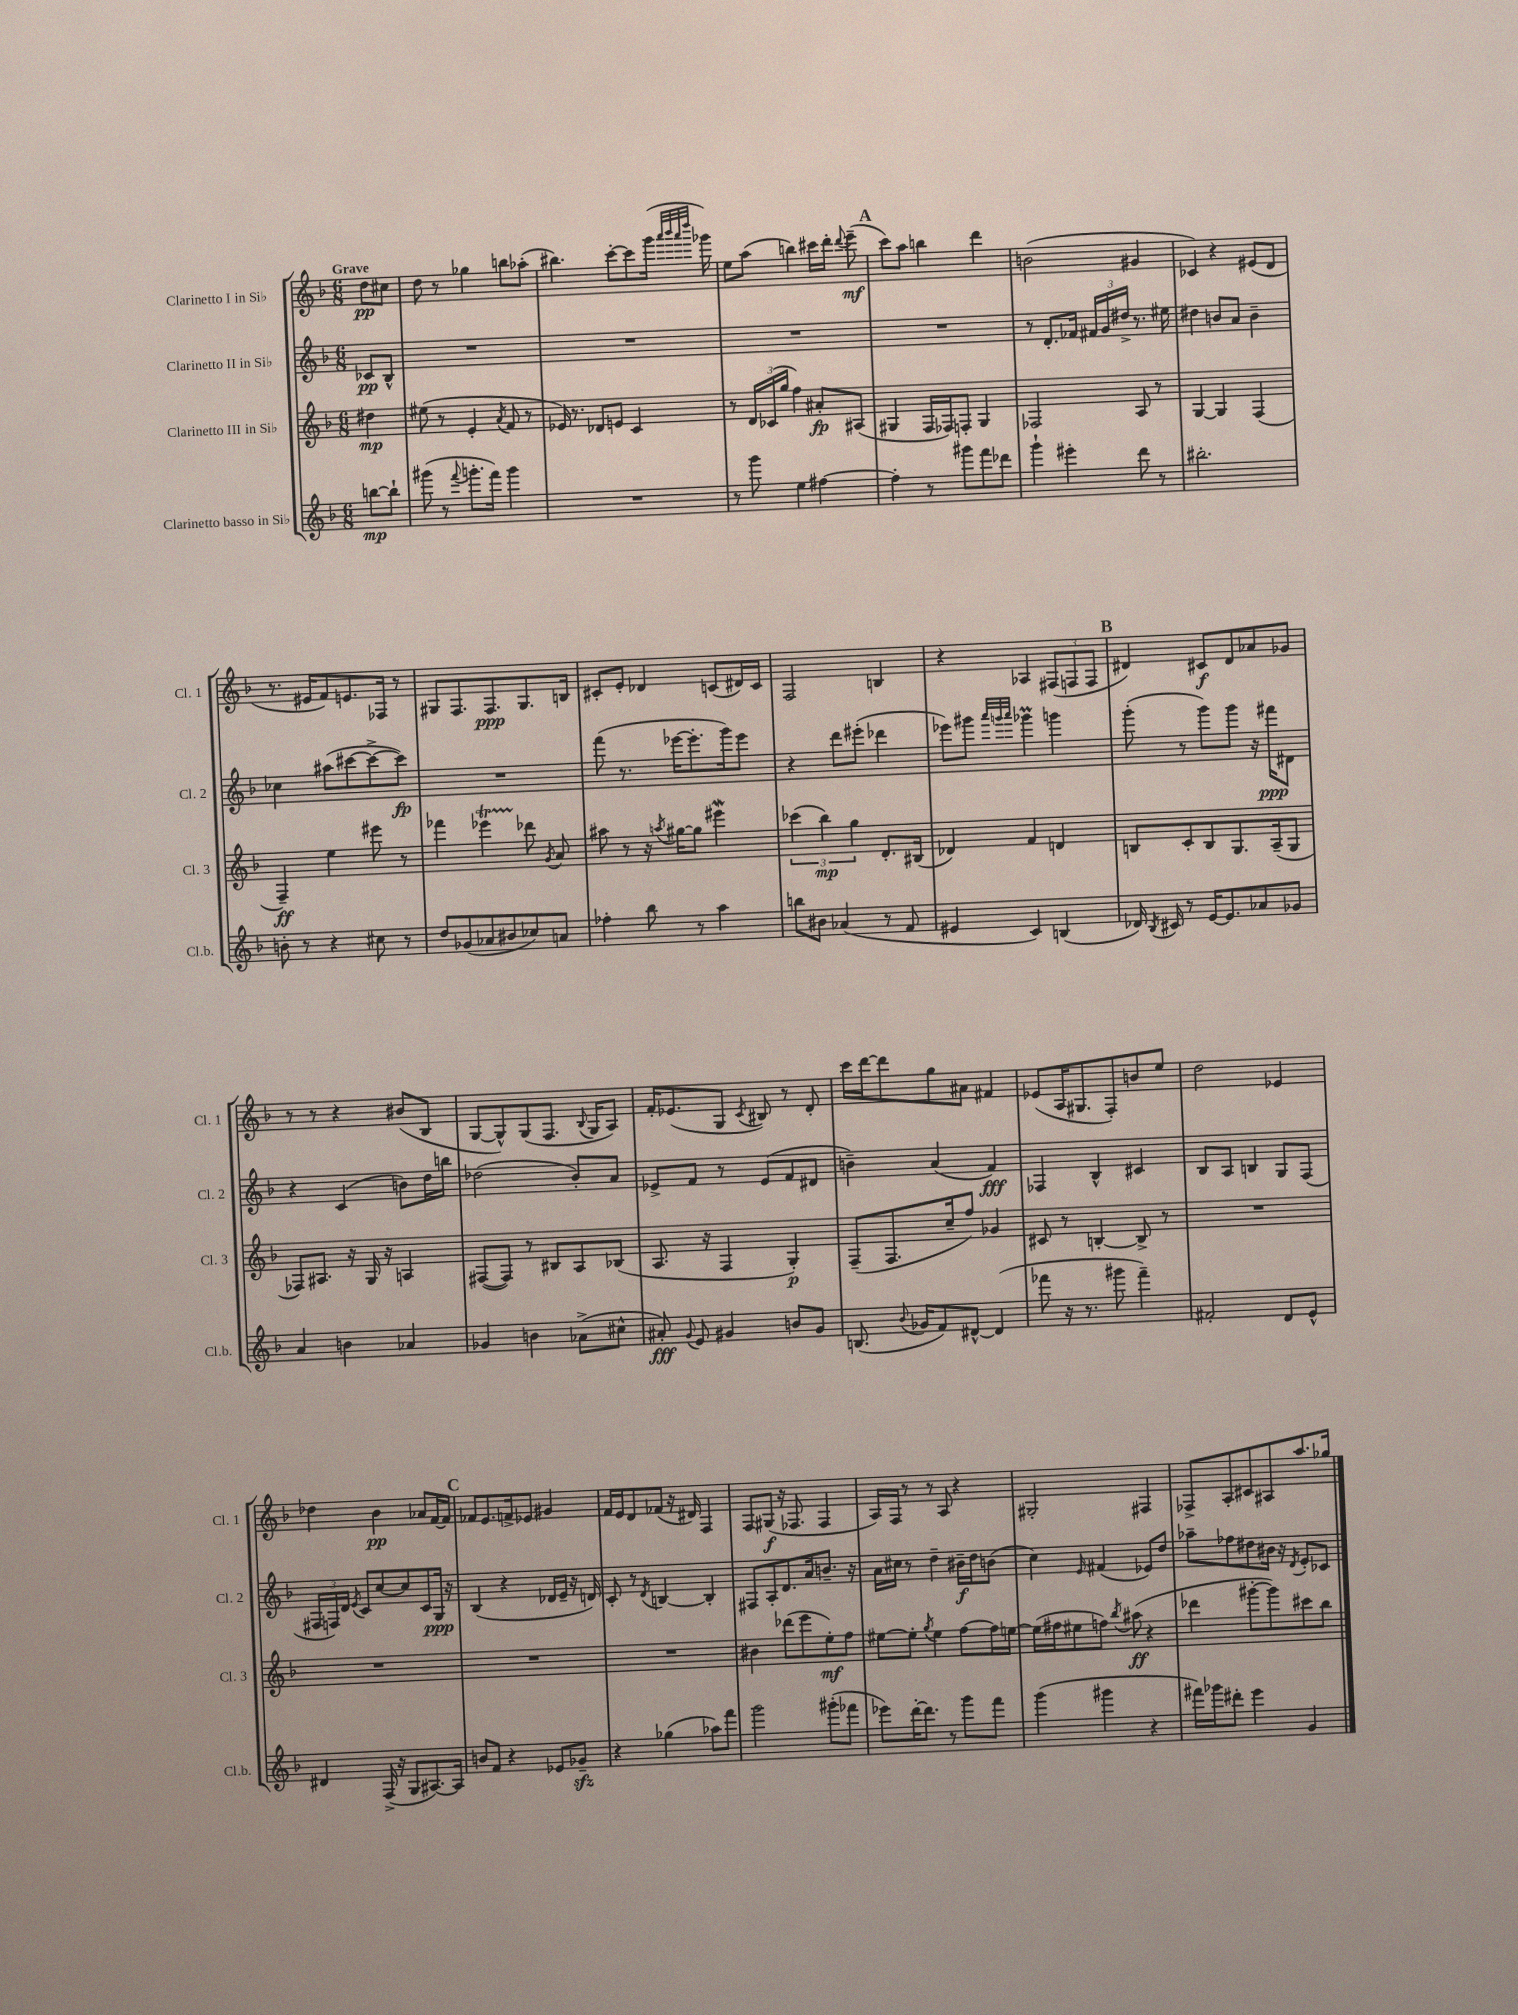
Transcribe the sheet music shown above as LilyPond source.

<<
\new StaffGroup <<
\new Staff = "s0" \with { instrumentName = "Clarinetto I in Sib" shortInstrumentName = "Cl. 1" } {
    \clef treble \key f \major \numericTimeSignature \time 6/8 \partial 4 \tempo "Grave"
    \autoBeamOff d''8[\pp cis''8] |
    d''8 r8 ges''4 b''8[ aes''8]-.( |
    bis''4.) c'''8[~-. c'''8 g'''16]( \grace { a'''32[ bes'''32 a'''32 d''''32] } ges'''16) |
    e''8[ a''8]( b''4) cis'''16[ d'''16]-. \appoggiatura { d'''8 } e'''8--\mf( |
    \mark \markup { \bold "A" } c'''8[) a''8] b''4 d'''4 |
    b'2( gis'4 |
    ces'4) r4 eis'8[( d'8] |
    r8. eis'16[ f'8) e'8. fes16] r8 |
    gis8[ f8. f8.\ppp gis8. b16] |
    cis'8[-. e'8]-. des'4 c'8[( dis'16) c'16] |
    f2 b4 |
    r4 aes4 \tuplet 3/2 { fis8[( f8 f8] } |
    \mark \markup { \bold "B" } dis'4) cis'8[\f dis'8 aes'8 ges'8] |
    r8 r8 r4 bis'8[( bes8] |
    g8[~ g8-^) g8( f8.] \appoggiatura { bes8 } g16[ a8]) |
    f'16[-. ees'8.( g8] \acciaccatura { c'8 } bis8) r8 d'8-. |
    c'''16[ d'''16~ d'''8 g''8 ais'8] fis'4 |
    ees'8[( a16 gis8. f8-.) b'8 e''8] |
    d''2 ees'4 |
    des''4 bes'4\pp aes'8[ f'16~ f'16] |
    \mark \markup { \bold "C" } fes'8[ e'8. f'16-> ees'8] gis'4 |
    f'16[ e'16 d'8 fes'8]( r16 dis'16) f4 |
    f8[ gis8]\f( r16 fes8. fes4 |
    a16[) f16] r8 r8 a8 r4 |
    gis2-. fis4 |
    fes8[-> a8-. cis'8 ais8 a''8. ges''16] \bar "|." |
}
\new Staff = "s1" \with { instrumentName = "Clarinetto II in Sib" shortInstrumentName = "Cl. 2" } {
    \clef treble \key f \major \numericTimeSignature \time 6/8 \partial 4
    \autoBeamOff ces'8[\pp bes8]-^ |
    R2. |
    R2. |
    R2. |
    \mark \markup { \bold "A" } R2. |
    r8 d'8.[-. fes'16] \tuplet 3/2 { fis'16[ g'16 dis''16]-> } r8. eis''16 |
    dis''4 b'8[ a'8] b'4-- |
    ces''4 ais''8[( cis'''8~ cis'''8~-> cis'''8]\fp) |
    R2. |
    f'''8( r8. ees'''16[~ ees'''8.-. g'''16) ees'''8] |
    r4 d'''8[ eis'''8]-.( des'''4 |
    ees'''8[) gis'''8] \grace { a'''32[ g'''32 a'''32] } ges'''4\prall g'''4 |
    \mark \markup { \bold "B" } g'''8-.( r8 g'''8[) g'''8] r16 fis'''16[\ppp dis'8] |
    r4 c'4( b'8[) d''16 b''16] |
    des''2( bes'8[-.) a'8] |
    ees'8[-> f'8] r8 ees'8[( f'8 dis'8] |
    b'4--) a'4( f'4\fff) |
    fes4 bes4-^ cis'4 |
    bes8[ a8] b4 g8[ f8]( |
    \tuplet 3/2 { fis16[ f16) d'16] } \acciaccatura { e'8 } c'8[ c''8~ c''8 c'8 g16]\ppp r16 |
    \mark \markup { \bold "C" } bes4( r4 des'16[ e'16]-- r16 d'16) |
    c'8-. r8 \acciaccatura { d'8 } b4~ b4-. |
    fis8[ a8-. d'8. a'16 b'8.]-- r16 |
    a'16[ cis''16] r8 d''4-- bis'16[--\f d''16 b'8]( |
    c''4) \grace { e'16 } fis'4( ees'8[) d''8] |
    aes''8[-- fes''8 dis''8 bis'16] r16 \acciaccatura { d'8 } e'8[-. ces'8] \bar "|." |
}
\new Staff = "s2" \with { instrumentName = "Clarinetto III in Sib" shortInstrumentName = "Cl. 3" } {
    \clef treble \key f \major \numericTimeSignature \time 6/8 \partial 4
    \autoBeamOff dis''4\mp |
    eis''8( r8 e'4-. \acciaccatura { a'8 } f'8 r8 |
    ees'16) r8. des'8[ e'8] c'4 |
    r8 \tuplet 3/2 { d'16[ ces'16( g''16] } f''4) ais'8[-.\fp ais8]( |
    \mark \markup { \bold "A" } gis4 f16[ fes16) f8]-. gis4 |
    fes2 a8 r8 |
    g4~ g4 f4( |
    f4--\ff) e''4 eis'''8 r8 |
    fes'''4 ees'''4\startTrillSpan des'''8\stopTrillSpan \acciaccatura { g'8 } a'8 |
    ais''8 r8 r16 \acciaccatura { a''8 } gis''16[~ gis''8] eis'''4\mordent |
    \tuplet 3/2 { ces'''4( bes''4\mp) g''4 } d'8.[-. bis16]( |
    des'4) f'4 d'4 |
    \mark \markup { \bold "B" } b8[ c'8-. b8 g8. a16--( g8] |
    fes8[) ais8.] r16 g16 r16 a4 |
    fis8[~( fis8]) r8 bis8[ a8 bes8]( |
    a8. r16 f4 g4-.\p) |
    f8[--( f8. c''16-- f''8]) ges'4 |
    cis'8 r8 b4~-. b8-> r8 |
    R2. |
    R2. |
    \mark \markup { \bold "C" } R2. |
    R2. |
    bis'4 des'''8[( e'''8 e''8-.\mf) f''8] |
    eis''8[~ eis''8]-. \acciaccatura { g''8 } eis''4 f''8[~ f''16 e''16]~ |
    e''16[( fis''16 eis''8 f''8]) \acciaccatura { bes''8 } ais''8\ff( r4 |
    des'''4 gis'''8[~-. gis'''8) cis'''8 bes''8] \bar "|." |
}
\new Staff = "s3" \with { instrumentName = "Clarinetto basso in Sib" shortInstrumentName = "Cl.b." } {
    \clef treble \key f \major \numericTimeSignature \time 6/8 \partial 4
    \autoBeamOff b''8[~\mp b''8]-! |
    gis'''8( r8 \appoggiatura { f'''8 } g'''8.[-. f'''16]) g'''4 |
    R2. |
    r8 g'''8 e''4 fis''4~ |
    \mark \markup { \bold "A" } fis''4-. r8 gis'''8[ f'''8 des'''8] |
    g'''4-! eis'''4-. d'''8 r8 |
    bis''2.-. |
    b'8-. r8 r4 cis''8 r8 |
    d''8[ ges'8( aes'8 bis'8 ces''8) a'8] |
    fes''4-. bes''8 r8 a''4 |
    b''8[ bis'8] aes'4( r8 f'8 |
    eis'4 c'4) b4( |
    \mark \markup { \bold "B" } des'16) \acciaccatura { bes8 } cis'16 r8 e'16[~ e'8. aes'8 ges'8] |
    a'4 b'4 aes'4 |
    ges'4 b'4 aes'8[->( cis''8]-^ |
    ais'8-.\fff) \appoggiatura { g'8 } e'8 gis'4 b'8[ gis'8] |
    b8.( \appoggiatura { bes'8 } ges'16[ f'8) dis'8]~-^ dis'4( |
    fes'''8 r16 r8. gis'''8 fes'''4--) |
    fis'2-. d'8[ e'8]-^ |
    dis'4 f16->( r16 g8[ ais8.~) ais16] |
    \mark \markup { \bold "C" } b'8[ f'8] r4 ees'8[ ges'8]--\sfz |
    r4 ges''4( aes''8[) f'''8] |
    g'''2 gis'''8[-.( fes'''8] |
    ees'''8[) d'''16~-. d'''8.] r8 g'''8[ f'''8] |
    g'''4( gis'''4 r4 |
    fis'''16[) ges'''16 dis'''8]-. e'''4 g'4 \bar "|." |
}
>>
>>
\layout { \context { \Score \remove "Bar_number_engraver" } }
